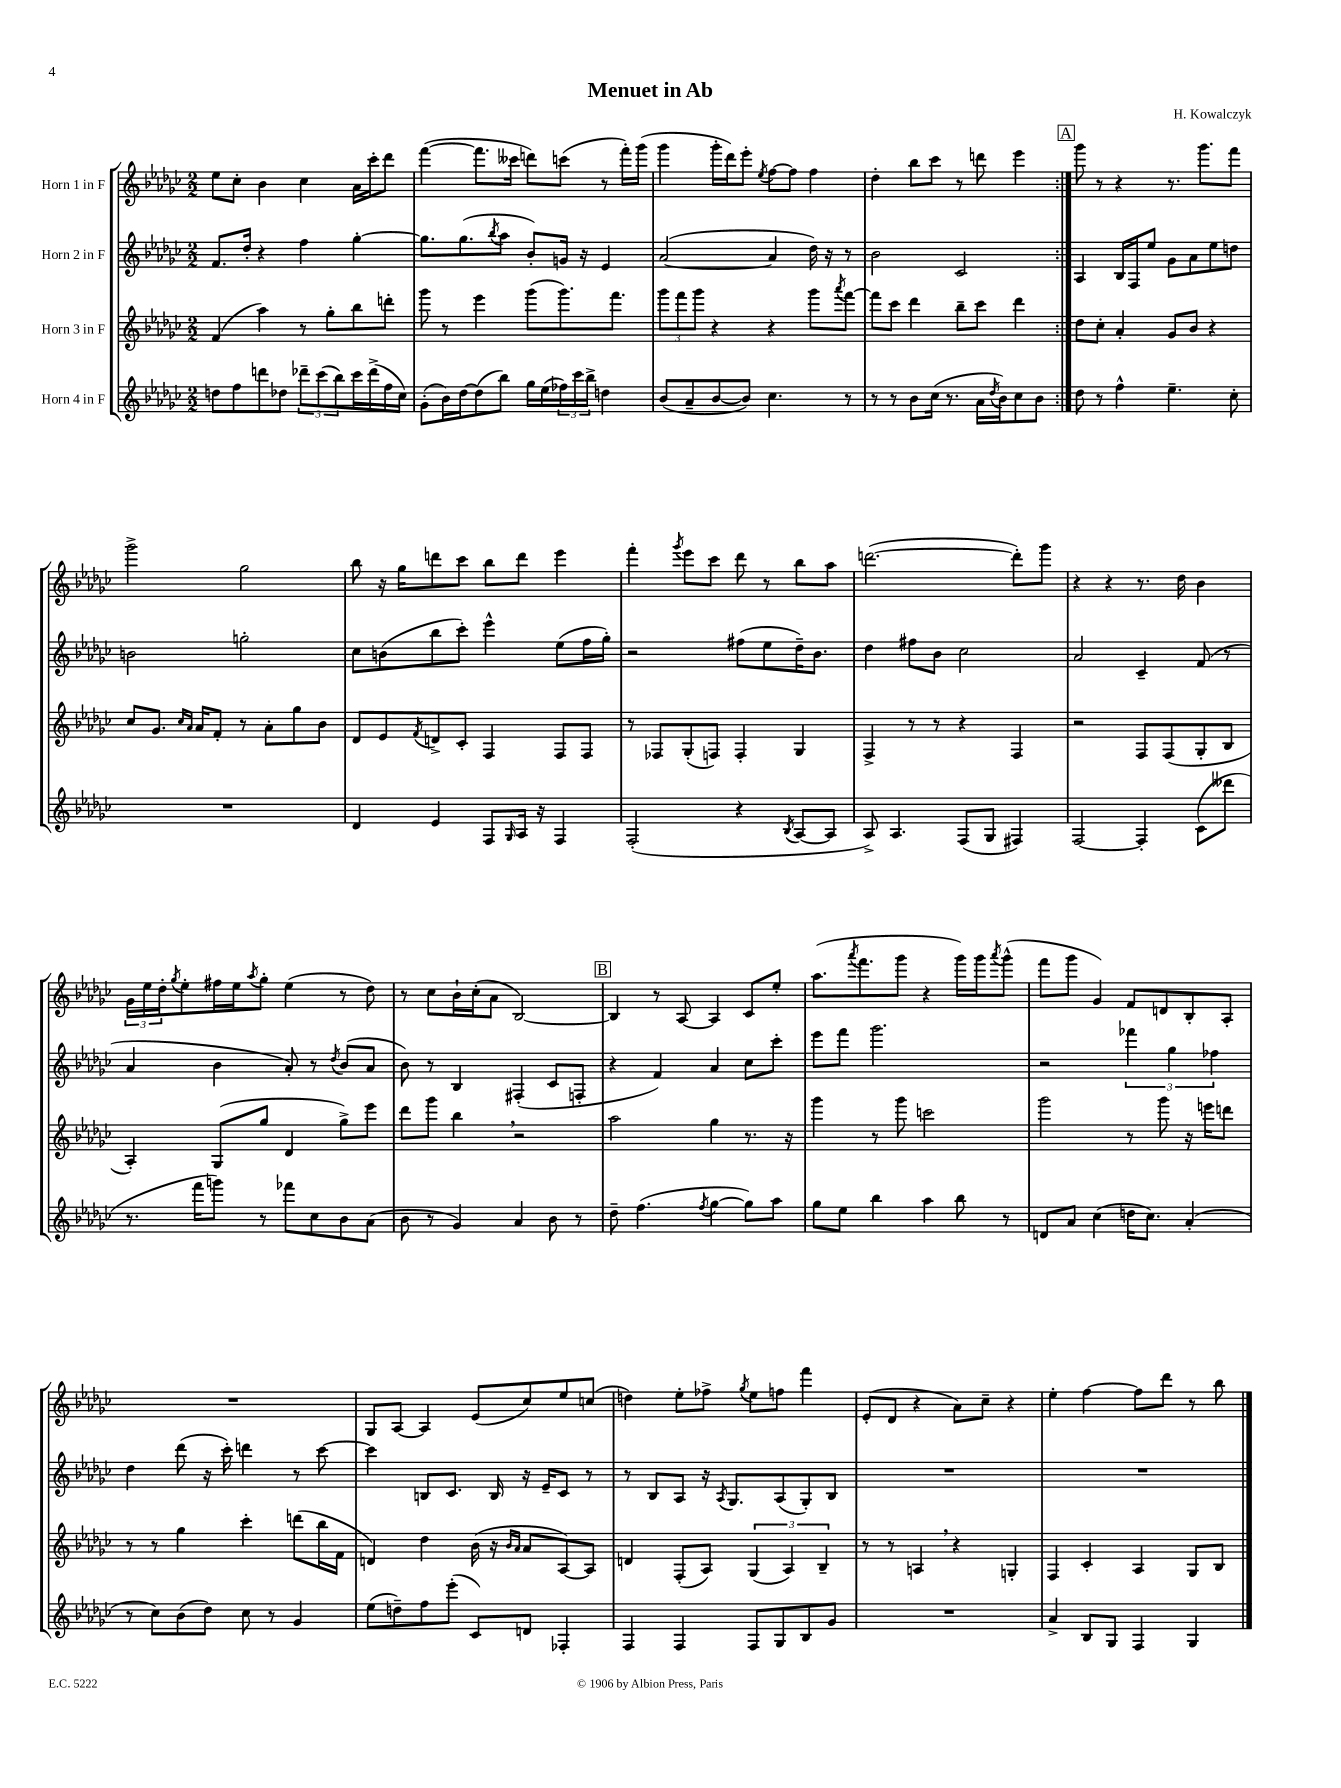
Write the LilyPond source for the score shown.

\header { title = "Menuet in Ab" composer = "H. Kowalczyk" }
<<
\new StaffGroup <<
\new Staff = "s0" \with { instrumentName = "Horn 1 in F" } {
    \clef treble \key ges \major \numericTimeSignature \time 2/2
    \repeat volta 2 { ees''8 ces''8-. bes'4 ces''4 aes'16 ces'''16-. des'''8 |
    f'''4~( f'''8. ceses'''16 d'''8) c'''8( r8 f'''16-.) ges'''16( |
    ges'''4 ges'''16-. des'''16) ees'''8-. \acciaccatura { ees''8 } f''8~ f''8 f''4 |
    des''4-. bes''8 ces'''8 r8 d'''8 ees'''4 | }
    \mark \markup { \box "A" } ges'''8 r8 r4 r8. ges'''8. f'''8 |
    ges'''2-> ges''2 |
    bes''8 r16 ges''16 d'''8 ces'''8 bes''8 d'''8 ees'''4 |
    f'''4-. \acciaccatura { ges'''8 } ees'''8 ces'''8 des'''8 r8 bes''8 aes''8 |
    d'''2.~( d'''8-.) ges'''8 |
    r4 r4 r8. des''16 bes'4 |
    \tuplet 3/2 { ges'16 ees''16 des''16-. } \acciaccatura { ges''8 } ees''8-. fis''16 ees''16 \acciaccatura { aes''8 } ges''8-. ees''4( r8 des''8) |
    r8 ces''8 bes'16-! ces''16-.( aes'8 bes2~) |
    \mark \markup { \box "B" } bes4 r8 aes8~ aes4 ces'8 ees''8-. |
    aes''8.( \acciaccatura { aes'''8 } f'''8. ges'''8 r4 ges'''16) ges'''16 \acciaccatura { aes'''8 } ges'''8-^( |
    f'''8 ges'''8 ges'4) f'8 d'8 bes8-. aes8-. |
    R1 |
    ges8 aes8~ aes4 ees'8( ces''8) ees''8 c''8( |
    d''4) ees''8-. fes''8-> \acciaccatura { ges''8 } ees''8 f''8 f'''4 |
    ees'8-.( des'8 r4 aes'8) ces''8-- r4 |
    ees''4-. f''4~ f''8 des'''8 r8 bes''8 \bar "|." |
}
\new Staff = "s1" \with { instrumentName = "Horn 2 in F" } {
    \clef treble \key ges \major \numericTimeSignature \time 2/2
    \repeat volta 2 { f'8. des''16-. r4 f''4 ges''4~-. |
    ges''8. ges''8.( \acciaccatura { bes''8 } aes''8 bes'8-.) g'16 r16 ees'4 |
    aes'2~( aes'4 des''16) r16 r8 |
    bes'2 ces'2 | }
    \mark \markup { \box "A" } aes4 bes16 f16 ees''8 ges'8 aes'8 ees''8 d''8 |
    b'2 g''2-. |
    ces''8 b'8( bes''8 ces'''8-.) ees'''4-^ ees''8( f''16 ges''16-.) |
    r2 fis''8( ees''8 des''16--) bes'8. |
    des''4 fis''8 bes'8 ces''2 |
    aes'2 ces'4-- f'8( r8 |
    aes'4 bes'4 aes'8-.) r8 \acciaccatura { des''8 } bes'8( aes'8 |
    bes'8) r8 bes4 fis4-.( ces'8 f8-. |
    \mark \markup { \box "B" } r4 f'4) aes'4 ces''8 ces'''8-. |
    ees'''8 f'''8 ges'''2. |
    r2 \tuplet 3/2 { fes'''4 ges''4 fes''4 } |
    des''4 des'''8( r16 ces'''16-.) d'''4 r8 ces'''8~ |
    ces'''4 b8 ces'8. b16 r16 ees'16-- ces'8 r8 |
    r8 bes8 aes8 r16 \acciaccatura { aes8 } ges8. aes8( ges8-.) bes8 |
    R1 |
    R1 \bar "|." |
}
\new Staff = "s2" \with { instrumentName = "Horn 3 in F" } {
    \clef treble \key ges \major \numericTimeSignature \time 2/2
    \repeat volta 2 { f'4( aes''4) r8 ges''8-. bes''8 d'''8-. |
    ges'''8 r8 ees'''4 ges'''8( ges'''8.) f'''8. |
    \tuplet 3/2 { ges'''8 f'''8 ges'''8 } r4 r4 ges'''8 \acciaccatura { aes'''8 } f'''8~ |
    f'''8 ces'''8 des'''4 bes''8-- ces'''8 des'''4 | }
    \mark \markup { \box "A" } des''8 ces''8-. aes'4-. ges'8 bes'8 r4 |
    ces''8 ges'8. \grace { ces''16 aes'16 } aes'16 f'8-. r8 aes'8-. ges''8 bes'8 |
    des'8 ees'8 \acciaccatura { f'8 } d'8-> ces'8-. f4 f8 f8 |
    r8 fes8 ges8-.( f8) f4-. ges4 |
    f4-> r8 r8 r4 f4 |
    r2 f8 f8( ges8-. bes8 |
    aes4-.) ges8( ges''8 des'4 ges''8->) ees'''8 |
    des'''8 ges'''8 bes''4 \breathe r2 |
    \mark \markup { \box "B" } aes''2 ges''4 r8. r16 |
    ges'''4 r8 ges'''8 c'''2 |
    ges'''2 r8 ges'''8 r16 e'''16 d'''8 |
    r8 r8 ges''4 ces'''4-. d'''8( bes''16 f'16 |
    d'4) des''4 bes'16( r16 \grace { bes'16 aes'16 } aes'8 aes8~) aes8 |
    d'4 f8-.( aes8) \tuplet 3/2 { ges4( aes4) bes4-- } |
    r8 r8 a4 \breathe r4 g4-. |
    f4 ces'4-. aes4 ges8 bes8 \bar "|." |
}
\new Staff = "s3" \with { instrumentName = "Horn 4 in F" } {
    \clef treble \key ges \major \numericTimeSignature \time 2/2
    \repeat volta 2 { d''8 f''8 d'''8 des''8 \tuplet 3/2 { des'''8-- ces'''8( bes''8) } ces'''16 des'''16->( f''16 ces''16) |
    ges'8-.( bes'16) des''16~ des''8( bes''8) ges''16 ees''16( \tuplet 3/2 { fes''16) ces'''16 bes''16-> } d''4 |
    bes'8( aes'8-- bes'8~ bes'8) ces''4. r8 |
    r8 r8 bes'8 ces''16( r8. aes'16 \acciaccatura { des''8 } bes'16) ces''8 bes'8 | }
    \mark \markup { \box "A" } des''8 r8 f''4-^ ees''4.-- ces''8-. |
    R1 |
    des'4 ees'4 f8 \grace { ges16 } aes16 r16 f4 |
    f2-.( r4 \acciaccatura { bes8 } aes8~ aes8 |
    aes8->) aes4. f8( ges8 fis4) |
    f2~ f4-. ces'8( deses'''8 |
    r8. f'''16 g'''8) r8 fes'''8 ces''8 bes'8 aes'8( |
    bes'8 r8 ges'4) aes'4 bes'8 r8 |
    \mark \markup { \box "B" } des''8-- f''4.( \acciaccatura { f''8 } ges''4~ ges''8) aes''8 |
    ges''8 ees''8 bes''4 aes''4 bes''8 r8 |
    d'8 aes'8 ces''4( d''16 ces''8.) aes'4-.( |
    r8 ces''8) bes'8( des''8) ces''8 r8 ges'4 |
    ees''8( d''8--) f''8 ees'''8-.( ces'8) d'8 fes4-. |
    f4 f4 f8 ges8 bes8 ges'8 |
    R1 |
    aes'4-> bes8 ges8 f4 ges4 \bar "|." |
}
>>
>>
\layout { \context { \Score \remove "Bar_number_engraver" } }
